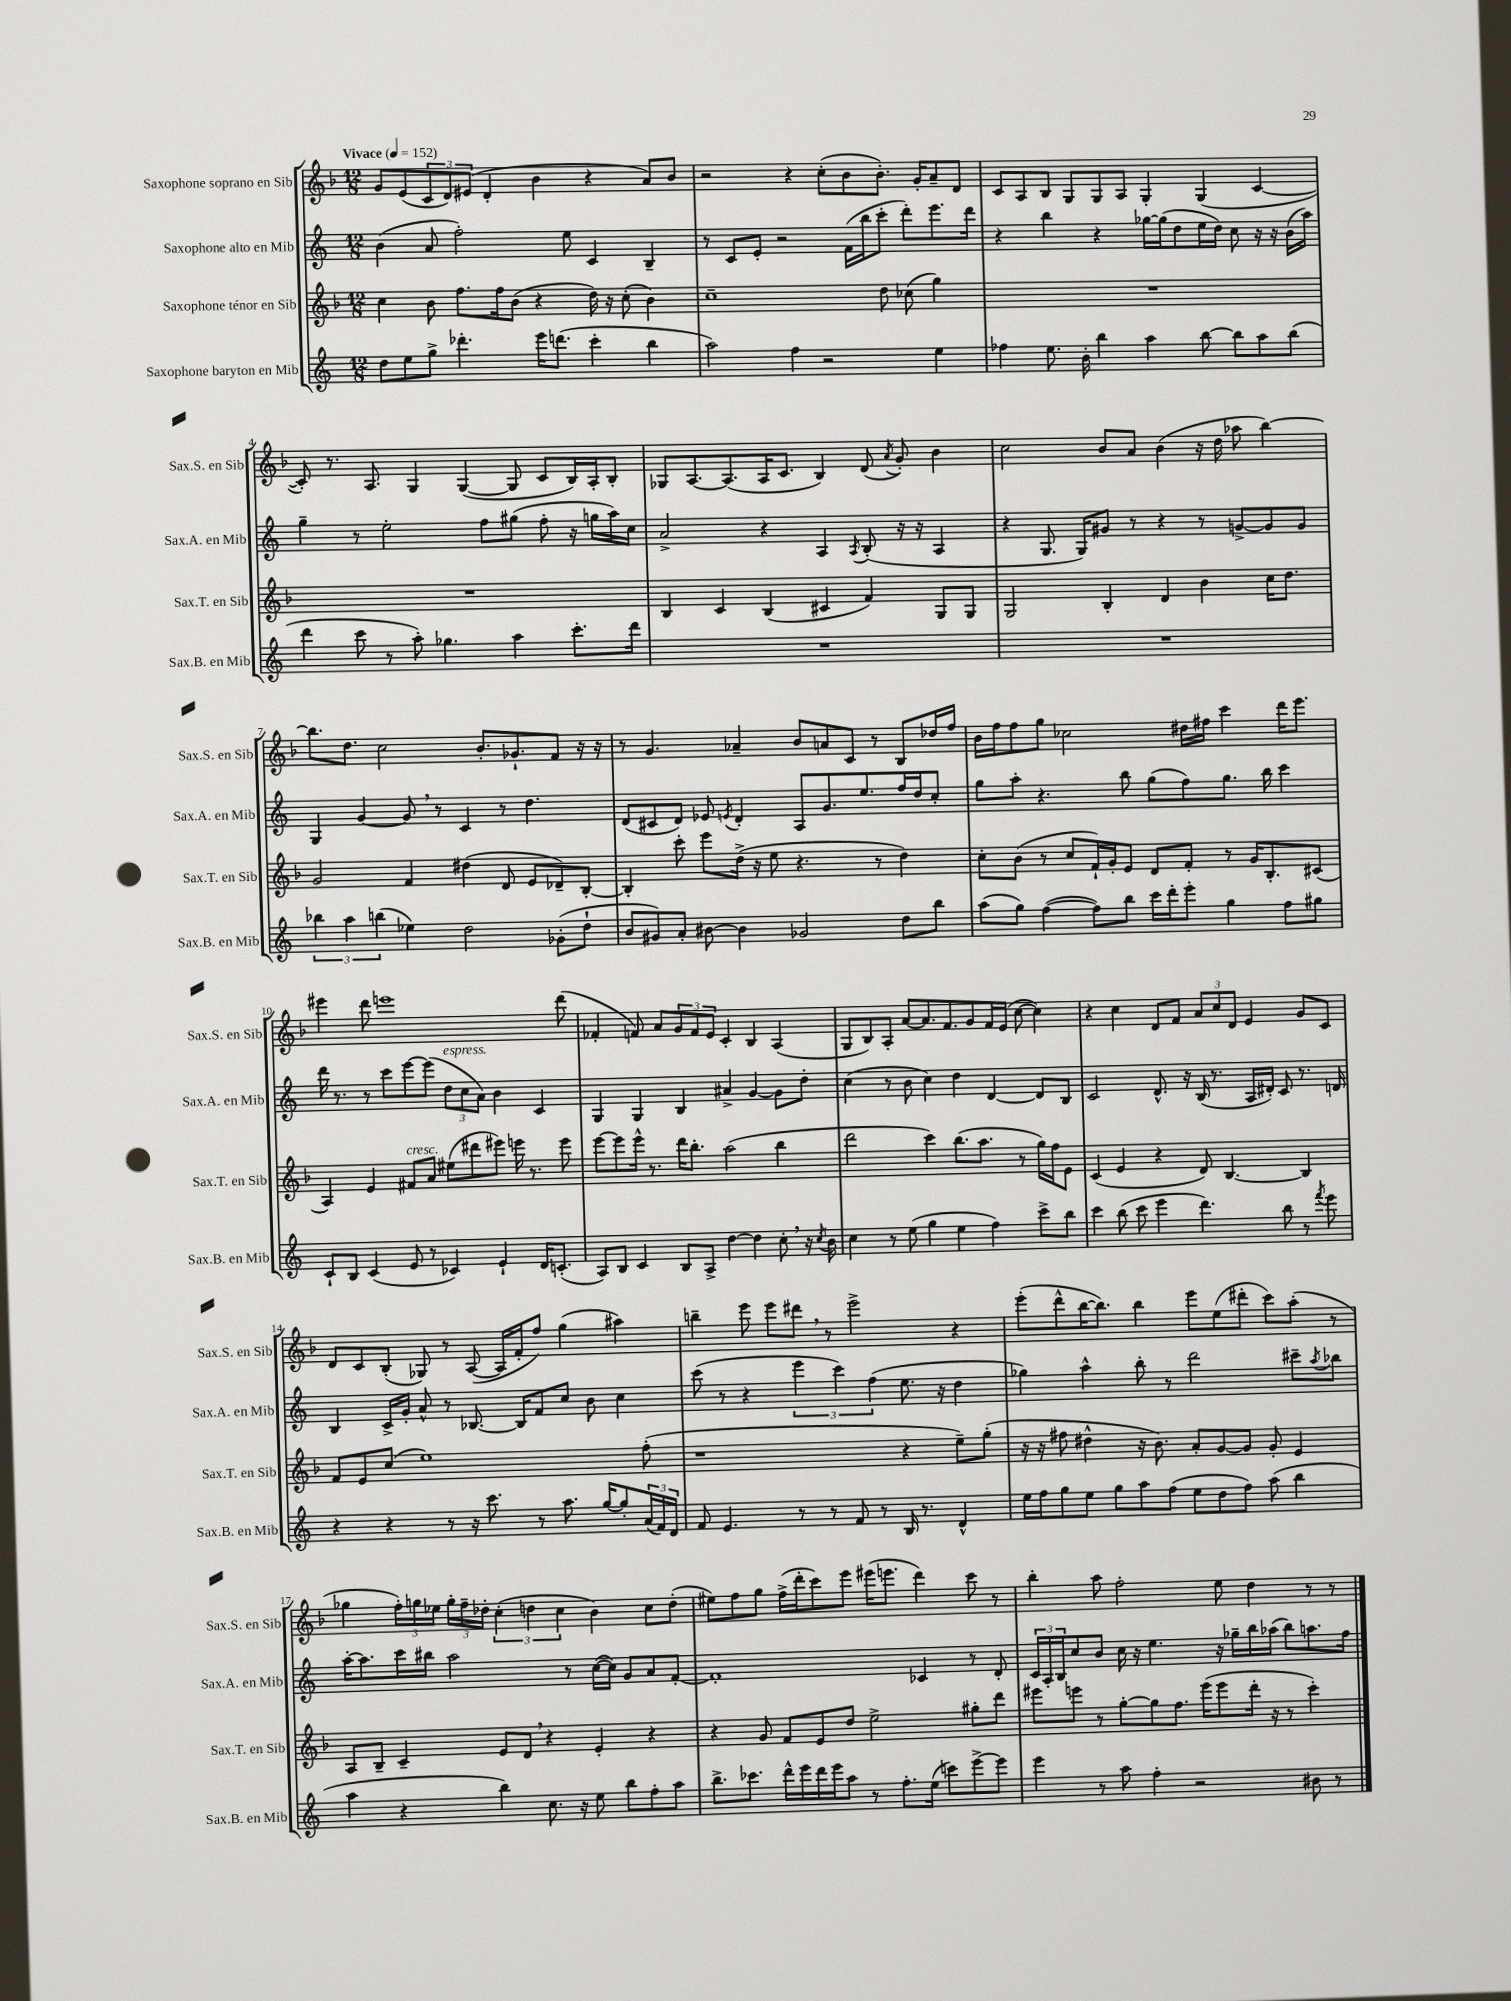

**kern	**kern	**kern	**kern
*part4	*part3	*part2	*part1
*staff4	*staff3	*staff2	*staff1
*I"Saxophone baryton en Mib	*I"Saxophone ténor en Sib	*I"Saxophone alto en Mib	*I"Saxophone soprano en Sib
*I'Sax.B. en Mib	*I'Sax.T. en Sib	*I'Sax.A. en Mib	*I'Sax.S. en Sib
*clefG2	*clefG2	*clefG2	*clefG2
*k[]	*k[b-]	*k[]	*k[b-]
*M12/8	*M12/8	*M12/8	*M12/8
*MM152	*MM152	*MM152	*MM152
=1	=1	=1	=1
!	!	!	!LO:TX:a:B:t=Vivace
8dd\L	4cc\	(4b\	8g/L
8ee\	.	.	(8e/
8gg^\J	8b-\	8a/	12c/
.	.	.	12d/)
4.ddd-X'\	8.ff\L	2ff'\)	.
.	.	.	(12e#X/J
.	.	.	4d'/
.	16ff\k	.	.
.	(8b-\J	.	.
16eee\KL	4r	.	4b-\
(8.dddn\J	.	.	.
.	.	8ee\	.
4ccc'\	16dd\)	4c/	4r
.	16r	.	.
.	(8cc'\	.	.
4bb\	4b-\)	4B~/	8a/L)
.	.	.	8b-/J
=2	=2	=2	=2
2aa\)	1cc~	8r	2r
.	.	8c/L	.
.	.	8e'/J	.
.	.	2r	.
4ff\	.	.	4r
2r	.	.	(8cc'\L
.	.	(16f\LL	8b-\
.	.	16bb\J	.
.	8dd\	8ccc'\J	8.b-'\J)
.	(8cc-X\	8ddd'\L)	.
.	.	.	16g'/KL
4ee\	4gg\)	8.eee\	8a~/
.	.	.	8d/J
.	.	16ddd\Jk	.
=3	=3	=3	=3
4ff-X\	1.r	4r	8c/L
.	.	.	8A/
8.ee\	.	4bb\	8B-/J
.	.	.	8G/L
16b'\	.	.	.
4bb\	.	4r	8G/
.	.	.	8A/J
4aa\	.	[16gg-X\LL	4G'/
.	.	(16gg-\J]	.
.	.	8dd\	.
[8bb\	.	16ee\L	(4G/
.	.	16dd\JJ)	.
8bb\L]	.	8cc\	.
8aa\	.	16r	[4c/
.	.	16r	.
(8bb\J	.	(16b\LL	.
.	.	16aa\JJ)	.
!!LO:LB:g=z
=4	=4	=4	=4
4ddd\	1.r	4gg~\	8c'/])
.	.	.	8.r
8ccc\	.	8r	.
.	.	.	8.A/
8r	.	2ee'\	.
8aa'\)	.	.	4G/
4.gg-X\	.	.	.
.	.	.	([4G/
.	.	8ff\L	.
4aa\	.	(8gg#X\J	8G/]
.	.	8ff'\	8c/L
8.ccc'\L	.	16r	16B-/L)
.	.	16ggn\LL	16A'/J
.	.	16aa\)	8B-'/J
16ddd\Jk	.	16cc\JJ	.
=5	=5	=5	=5
1.r	4B-/	2a^/	8G-X/L
.	.	.	[8.A/
.	4c/	.	.
.	.	.	(8.A/]
.	(4B-/	4r	16A/K
.	.	.	8.c/J
.	4c#X/	4A/	4B-/)
.	.	8qA/	.
.	4f/)	(8B'/	(8d/
.	.	.	8qa/
.	.	16r	8g'/)
.	.	16r	.
.	8G/L	4A/	4b-\
.	8G/J	.	.
=6	=6	=6	=6
1.r	2G/	4r	2cc\
.	.	8.G/	.
.	.	16G/KL)	.
.	4B-'/	8g#X/J	8b-/L
.	.	8r	8a/J
.	4d/	4r	(4b-\
.	4b-\	8r	16r
.	.	.	16dd\
.	.	[8gn^/L	8aa-X\
.	16cc\KL	8g/]	[4bb-\)
.	8.dd\J	.	.
.	.	8g/J	.
!!LO:LB:g=z
=7	=7	=7	=7
6bb-X\	2g/	4G/	8.bb-\L]
6aa\	.	.	.
.	.	.	8.dd\J
.	.	[4g/	.
(6bbn\	.	.	.
.	.	.	2cc\
4ee-X\)	4f/	8g,/]	.
.	.	8r	.
2dd\	(4dd#X\	4c/	.
.	.	.	8.b-'/L
.	8d/	8r	.
.	.	.	8.g-X`/
.	8e/L	4.dd\	.
(8g-X'\L	8d-X~/)	.	8f/J
8dd`\J	[8B-'/J	.	16r
.	.	.	16r
=8	=8	=8	=8
8b/L	4B-'/]	(8d/L	8r
8g#X/)	.	8c#X/	4.g/
8a'/J	8ccc'\	8d/J)	.
[8b#X\	8eee\L	8e-X/	.
.	.	8qen/	.
4b#\]	(16dd^\Jk	4d'/	4a-X~/
.	16r	.	.
.	8ee\	.	.
2g-X/	4.r	8A/L	8b-/L
.	.	8.g/	8an/
.	.	.	8c/J
.	.	8.ee/	.
.	8r	.	8r
8dd\L	4dd\)	16ff/L	8B-/L
.	.	16dd/J	.
8bb\J	.	8cc'/J	16dd-X/L
.	.	.	16ff/JJ
=9	=9	=9	=9
(8aa\L	8cc'\L	8gg\L	16b-\LL
.	.	.	16ff\J
8gg\J)	(8b-\J	8aa'\J	8ff\
([4ff\	8r	4.r	8gg\J
.	8cc/L	.	2cc-X\
8ff\L])	16f`/L)	.	.
.	16g'/J	.	.
8bb\J	8e/J	8bb\	.
16ccc\LL	8d/L	(8gg\L	.
16ddd'\J	.	.	.
8eee'\J	8f'/J	8ff\)	16dd#X\LL
.	.	.	16ff#X\JJ
4gg\	8r	8.gg\J	4ccc\
.	16g/KL	.	.
.	8.B-'/	16bb\	.
8ff\L	.	4ccc\	16ddd\KL
.	.	.	8.eee\J
8gg#X\J	(8c#X/J	.	.
!!LO:LB:g=z
=10	=10	=10	=10
8c`/L	4A/)	16ddd\	4eee#X\
.	.	8.r	.
8B/J	.	.	.
(4c/	4e/	8r	8ddd\
.	.	8ccc\L	1eeen
!	!LO:TX:a:i:t=cresc.	!	!
8e/	8f#X/L	[8eee\	.
8r	8a/J	(8eee\J]	.
!	!	!LO:TX:a:i:t=espress.	!
4c-X/)	(8ee#X\L	12dd\L	.
.	.	12cc\	.
.	8ddd#X\	.	.
.	.	12a\J)	.
4e`/	8eee#X\J)	4b\	.
.	16eeen\	.	.
.	8.r	.	.
16d/KL	.	4c/	.
(8.cn'/J	.	.	.
.	8eee\	.	(8ddd\
=11	=11	=11	=11
8A/L)	[8eee\L	4G/	4f-X'/
8B/J	8eee\]	.	.
4c/	16eee^^\Jk	4G/	8fn/)
.	8.r	.	.
.	.	.	8a/L
8B/L	16ddd\KL	4B/	12g/
.	8.bb-'\J	.	.
.	.	.	12f/
8A^/J	.	.	.
.	.	.	12e/J
[4dd\	(2aa\	4a#X^/	4c'/
4dd\]	.	[4g/	4B-/
8cc',\	4bb-\	8g\L]	(4A/
16r	.	8dd'\J	.
8qcc/	.	.	.
16b\	.	.	.
=12	=12	=12	=12
4cc\	2ddd\	(4cc\	8G/L
.	.	.	8B-/)
8r	.	8r	8A'/J
(8ee\	.	8b\	[8a/L
4gg\	4ccc\)	4cc\)	8.a/]
.	.	.	8.f/
4ee\	(8.bb-\L	4dd\	.
.	.	.	8g/
.	8.aa\J	.	.
4ff\)	.	[4d/	16f/L
.	.	.	(16e/JJ
.	8r	.	[8cc\
8ccc^\L	16gg\LL)	8d/L]	4cc\])
.	16ff\J	.	.
8bb\J	8e\J	8B/J	.
=13	=13	=13	=13
4ccc\	(4c/	2c/	4r
(8bb\	4e/	.	4cc\
8ccc\	.	.	.
4eee\	4r	8.d^^/	8d/L
.	.	.	8f/J
.	.	16r	.
4.ddd\)	8d/)	(16B/	12a/L
.	.	8.r	.
.	.	.	12cc/
.	[4.B-/	.	.
.	.	.	12d/J
.	.	16A/LL	4e/
.	.	16d#X'/JJ)	.
8bb\	.	8c/	.
8r	4B-/]	8.r	8g/L
8qfff/	.	.	.
8eee\	.	.	8c/J
.	.	16dn/	.
!!LO:LB:g=z
=14	=14	=14	=14
4r	8f/L	4B/	8d/L
.	8e/	.	8c/
4r	(8cc/J	16c^/LL	(8B-'/J
.	.	16g'/JJ	.
.	1ee)	8a^^/	8G-X/)
8r	.	8r	8r
16r	.	[8.B-X/	([8A/
8.ccc\	.	.	.
.	.	.	16A/LL]
.	.	16B-/KL]	16f'/J
8r	.	8f/	8ff/J)
8.aa\	.	8cc/J	(4gg\
.	.	8b\	.
[16gg/KL	.	.	.
8gg'/]	.	4cc\	4aa#X\)
(24a/L	(8ff'\	.	.
24f/)	.	.	.
24d/JJ	.	.	.
=15	=15	=15	=15
8f/	1r	(8ccc\	4bbn~\
4.e/	.	8r	.
.	.	4r	8eee\
.	.	.	8eee\L
8r	.	6eee\	8ddd#X,\J
8r	.	.	8r
.	.	6ccc\)	.
8f/	.	.	2eee^\
.	.	(6ff\	.
8r	.	.	.
16B/	4r	8.ee\	.
8.r	.	.	.
.	.	16r	.
4d^^/	8ee~\L)	4dd\	4r
.	(8gg'\J	.	.
=16	=16	=16	=16
16ee\LL	16r	4gg-X\)	(8eee'\L
16ff\J	16r	.	.
8gg\	8ff#X\	.	8ddd^^\
8ee\J	4dd#X^^\	4aa^^\	[16bb-\K
.	.	.	8.bb-\J])
8gg\L	.	.	.
8aa\	16r	8bb'\	4bb-\
.	8.b-\)	.	.
(8ff\J	.	8r	.
8ee\L	8a'/L	2ddd\	8eee\L
8dd\	[8g/	.	(8ee\
8ff\J)	8g/J]	.	8ddd#X'\J
(8aa\	8g'/	.	8ccc\L)
4bb\	4e/	8ccc#X~\L	(8aa'\J
.	.	8qaa/	.
.	.	8bb-X\J	8r
!!LO:LB:g=z
=17	=17	=17	=17
4aa\	8A/L	[16aa'\KL	4gg-X\
.	.	8.aa\]	.
.	8B-~/J	.	.
4r	4c~/	16ccc\L	24ff'\LL)
.	.	.	24ggn\
.	.	16bb#X\JJ	.
.	.	.	24ee-X\JJ
.	.	2aa\	24gg'\LL
.	.	.	24ff~\
.	.	.	24dd-X'\JJ
4bb\)	8e/L	.	(6cc'\
.	8d,/J	.	.
.	.	.	6ddn\
8.cc\	4r	.	.
.	.	.	6cc\
.	.	8r	.
16r	.	.	.
8ee\	4e'/	([16cc\LL	4b-\)
.	.	16cc\JJ])	.
8bb\L	.	8g/L	.
8ff'\	4r	8a/	8cc\L
8aa\J	.	[8f'/J	(8dd'\J
=18	=18	=18	=18
8.bb^\L	4r	1f']	8ee#X\L)
.	.	.	8ff\
8.ccc-X\J	.	.	.
.	8g/	.	8gg\J
16ddd^^\LL	8f/L	.	(16ff^\LL
16eee\	.	.	16ddd'\J
16ddd\	8e/	.	8ccc\)
16eee\J	.	.	.
8aa\J	8dd/J	.	8eee\J
8r	2ee^\	.	(16eee#X\KL
.	.	.	8.eeen\J
8.ff'\L	.	.	.
.	.	4c-X/	4ddd\)
(16ee\Jk	.	.	.
8cccn\L)	.	.	.
[8eee^\	8gg#X'\L	8r	8ccc\
8eee\J]	8ddd\J	8d'/	8r
=19	=19	=19	=19
4eee\	8eee#X\L	24c/LL	4bb-'\
.	.	24A'/	.
.	.	24B/J	.
.	8eeen\J	8cc/	.
8r	8r	8b/J	8aa\
8aa\	[8gg'\L	16cc\	2ff'\
.	.	16r	.
4ff'\	8gg\]	4.ee\	.
.	8.ff\J	.	.
2r	.	.	.
.	(16eee\KL	.	.
.	8eee\	16r	8ee\
.	.	16gg-X~\LL	.
.	16ddd'\Jk	16bb\	4dd\
.	16r	(16aa-X\JJ	.
.	8r	8bb\L)	.
8b#X\	4ccc'\)	8.aan\	8r
8r	.	.	8r
.	.	16ff\Jk	.
==	==	==	==
*-	*-	*-	*-
